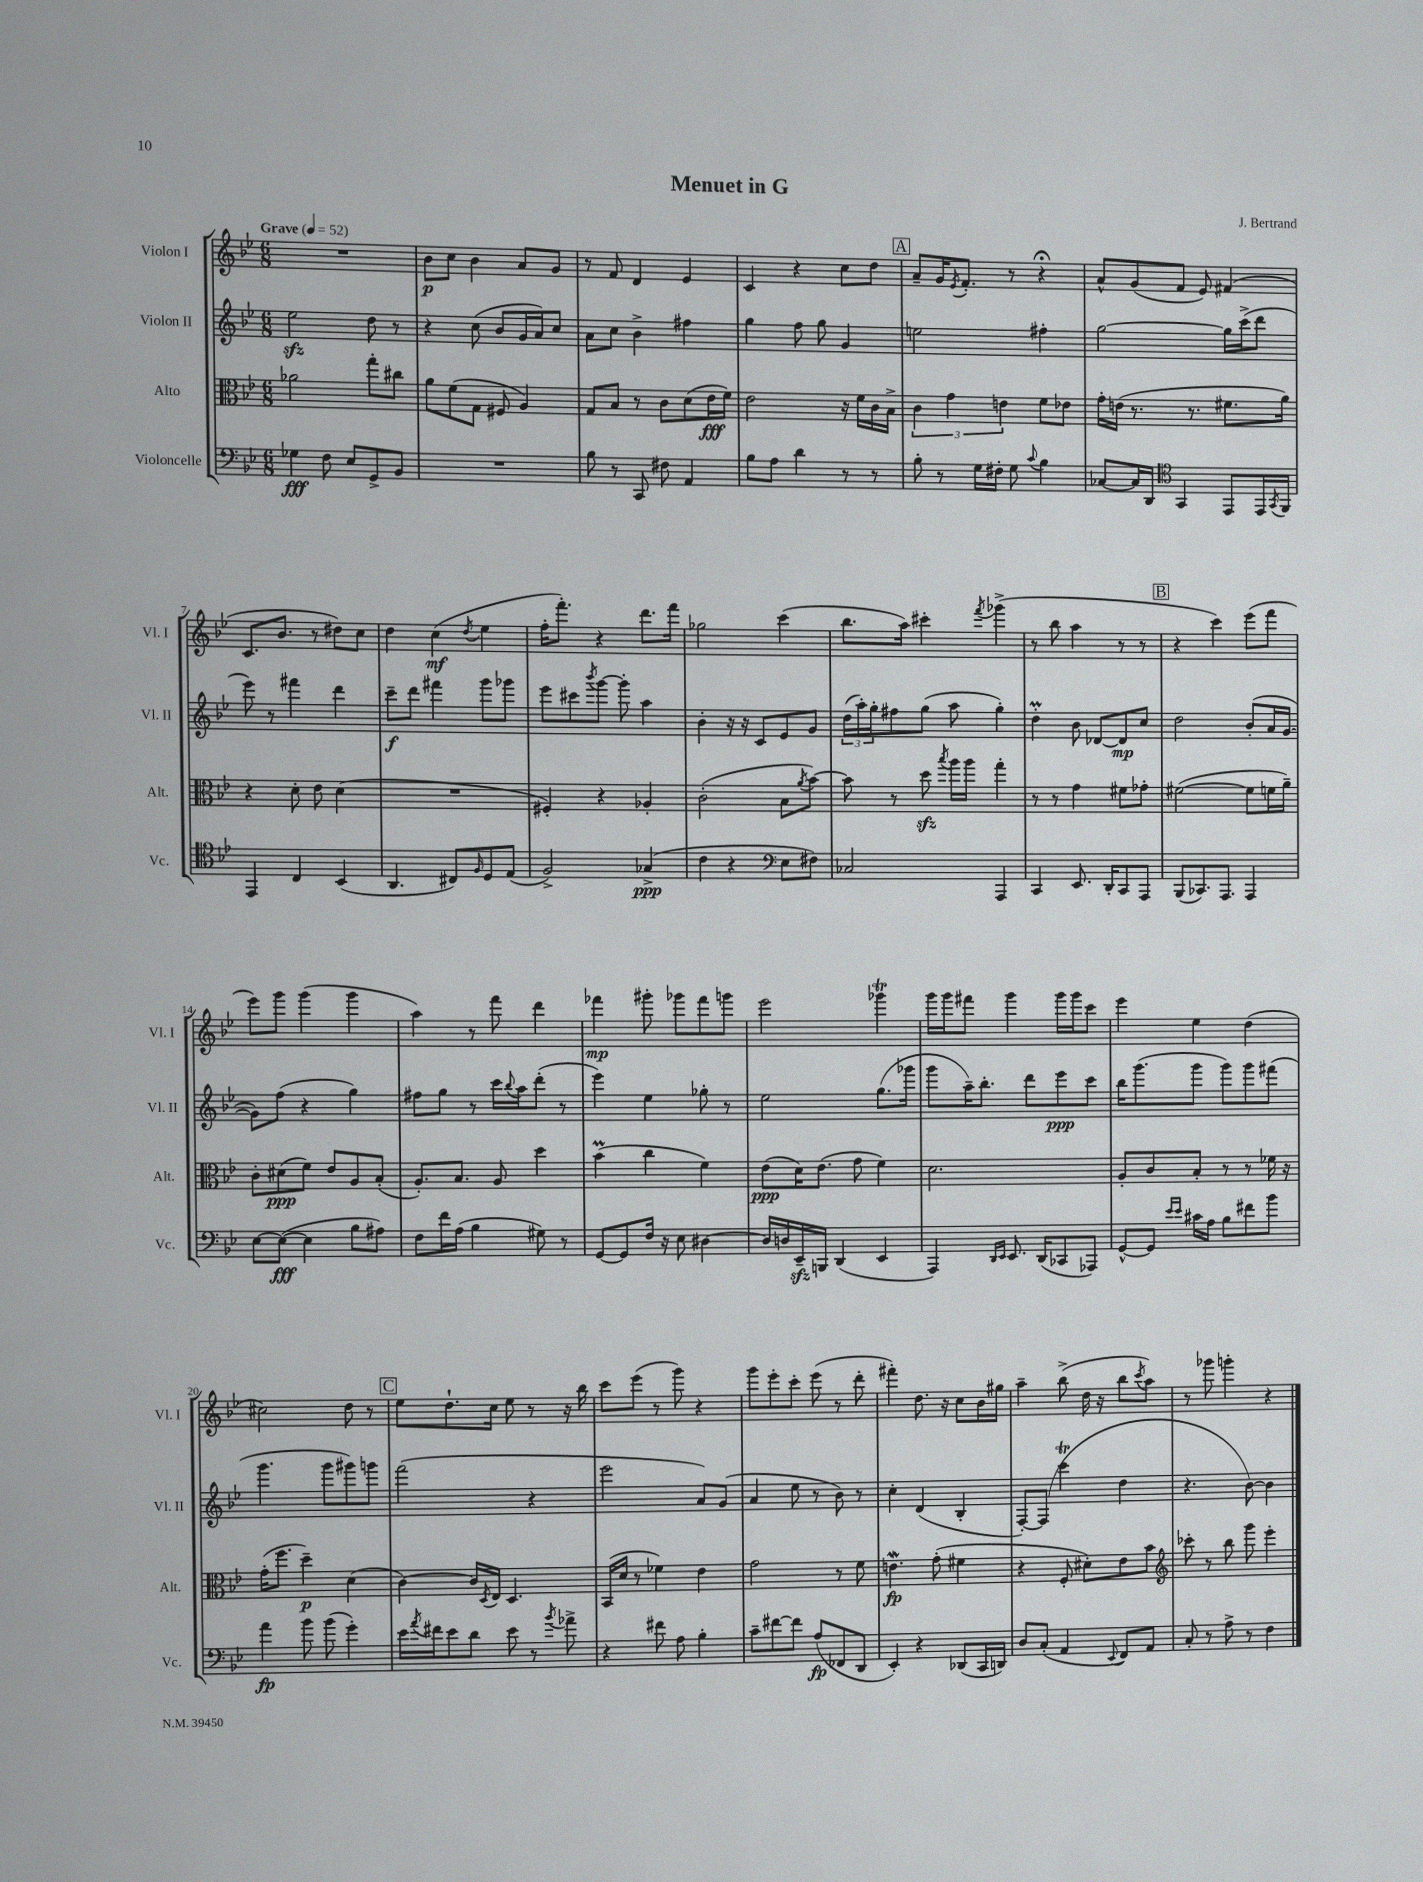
\header { title = "Menuet in G" composer = "J. Bertrand" }
<<
\new StaffGroup <<
\new Staff = "s0" \with { instrumentName = "Violon I" shortInstrumentName = "Vl. I" } {
    \clef treble \key bes \major \numericTimeSignature \time 6/8 \tempo "Grave" 4 = 52
    R2. |
    bes'8\p c''8 bes'4 a'8 g'8 |
    r8 f'8 d'4 ees'4 |
    c'4 r4 c''8 d''8 |
    \mark \markup { \box "A" } a'8-- g'16 \acciaccatura { ees'8 } f'8.-. r8 r4\fermata |
    a'8-^ g'8( f'8 ees'8) fis'4( |
    c'8. bes'8. r8 dis''8) c''8 |
    d''4 c''4\mf( \acciaccatura { d''8 } ees''4 |
    f''16-. f'''8.-.) r4 d'''8. f'''16 |
    ges''2 c'''4( |
    bes''8. a''16) cis'''4-. \acciaccatura { f'''8 } ges'''4->( |
    r8 bes''8 a''4 r8 r8 |
    \mark \markup { \box "B" } r4 c'''4) ees'''8( f'''8 |
    ees'''8) g'''8 g'''4( g'''4 |
    a''4) r8 f'''8 d'''4 |
    fes'''4\mp gis'''8-. ges'''8 fes'''8 g'''8 |
    ees'''2 ges'''4\trill |
    g'''16 g'''16 fis'''8 g'''4 g'''16 g'''16 c'''8 |
    ees'''4 ees''4 d''4( |
    cis''2) d''8 r8 |
    \mark \markup { \box "C" } ees''8 d''8.-! c''16 ees''8 r8 r16 bes''16 |
    c'''8 ees'''8( r8 g'''8) r4 |
    g'''8 ees'''8-. c'''8-. ees'''8( r8 d'''8-. |
    fis'''4-.) d''8. r16 c''8 bes'16 gis''16 |
    a''4-- bes''8->( d''16 r16 bes''8 \acciaccatura { c'''8 } a''8) |
    r8 ges'''8 g'''4-. r4 \bar "|." |
}
\new Staff = "s1" \with { instrumentName = "Violon II" shortInstrumentName = "Vl. II" } {
    \clef treble \key bes \major \numericTimeSignature \time 6/8
    ees''2\sfz d''8 r8 |
    r4 c''8( bes'8 g'16 a'16) c''8 |
    a'8 c''8 bes'4-> fis''4 |
    g''4 f''8 g''8 g'4 |
    \mark \markup { \box "A" } e''2 fis''4-. |
    g''2~ g''16 c'''16->( d'''8 |
    ees'''8) r8 fis'''4 d'''4 |
    c'''8--\f d'''8 fis'''4 g'''8 ges'''8 |
    ees'''8 cis'''8 \acciaccatura { bes'''8 } g'''8~ g'''8-. a''4 |
    bes'4-. r16 r16 c'8 ees'8 g'8 |
    \tuplet 3/2 { d''16( a''16-.) g''16-. } fis''8 g''8( a''8 g''4-.) |
    d''4-.\prall bes'8 des'8~ des'8\mp c''8 |
    \mark \markup { \box "B" } d''2 bes'8-.( a'16 g'16~ |
    g'8) f''8( r4 g''4) |
    fis''8 g''8 r8 c'''16 \appoggiatura { bes''8 } a''16 d'''8-.( r8 |
    ees'''4) ees''4 ges''8-. r8 |
    ees''2 g''8.( ges'''16 |
    g'''8 a''16--) bes''8.-. d'''8 ees'''8\ppp c'''8 |
    bes''16 g'''8.( g'''8 g'''8) g'''8 fis'''8( |
    g'''4. g'''8 gis'''8) g'''8 |
    \mark \markup { \box "C" } f'''2( r4 |
    ees'''2 a'8) g'8( |
    a'4 ees''8 r8 bes'8) r8 |
    c''4-. d'4( bes4-. |
    f8~-.) f8( c'''4\trill d''4 |
    r4. bes'8~) bes'4 \bar "|." |
}
\new Staff = "s2" \with { instrumentName = "Alto" shortInstrumentName = "Alt." } {
    \clef alto \key bes \major \numericTimeSignature \time 6/8
    aes'2 g''8-. cis''8 |
    a'8 f'8( g8 fis8 a4) |
    g8 bes8 r8 c'8 d'8( ees'16\fff f'16) |
    ees'2 r16 f'16 c'16 bes16-> |
    \mark \markup { \box "A" } \tuplet 3/2 { c'4 g'4 e'4 } f'8 ees'8 |
    g'16-. e'16( r8. r8. fis'8. a'16) |
    r4 d'8-. ees'8 d'4( |
    R2. |
    fis4-.) r4 aes4-. |
    c'2-.( bes8 \acciaccatura { a'8 } bes'8~) |
    bes'8 r8 d''8\sfz \acciaccatura { bes''8 } a''16 a''16 g''4-. |
    r8 r8 g'4 fis'8 ges'8-. |
    \mark \markup { \box "B" } fis'2~( fis'8 f'16 a'16--) |
    c'8-. dis'8\ppp( f'8) ees'8 a8 bes8-.( |
    a8.-.) bes8. a8 d''4 |
    bes'4\prall( c''4 f'4) |
    ees'8\ppp( d'16) ees'8.( g'8 f'4) |
    d'2. |
    a8-. c'8 bes8-. r8 r8 fes'16 r16 |
    g'16-.( f''8. d''4--\p) d'4( |
    \mark \markup { \box "C" } c'4~) c'16 \acciaccatura { d8 } ees16 d4. |
    bes,16( d'16 r8 fes'4) ees'4 |
    g'2 r8 f'8 |
    e'4.\mordent\fp g'8-.( fis'4 |
    r4 f8-. dis'8-.) ees'8 bes'8 |
    \clef treble ces'''8-. r8 bes''8 g'''8 ees'''4-. \bar "|." |
}
\new Staff = "s3" \with { instrumentName = "Violoncelle" shortInstrumentName = "Vc." } {
    \clef bass \key bes \major \numericTimeSignature \time 6/8
    ges4\fff f8 ees8 g,8-> bes,8 |
    R2. |
    bes8 r8 c,8 fis8 a,4 |
    bes8 a8 d'4 r8 r8 |
    \mark \markup { \box "A" } bes8-. r8 g16 fis16-. g8 \appoggiatura { c'8 } bes4 |
    ces8~ ces16 d,16 \clef tenor g,4 ees,8 ees,16 \acciaccatura { g,8 } f,16 |
    ees,4 c4 bes,4( |
    a,4. cis8) \grace { f16 } d8 ees8( |
    f2->) ges4->\ppp( |
    c'4 r4 \clef bass ees8 fis8) |
    ces2 a,,4 |
    c,4 ees,8. d,16-. c,8 a,,8 |
    \mark \markup { \box "B" } bes,,8( ces,8.) a,,8. a,,4 |
    ees8~ ees8~\fff( ees4 bes8 ais8) |
    f8 f'16 a16( bes4 gis8) r8 |
    g,8~ g,8 f16 r16 ees8 dis4~ |
    dis16 d16 ees,16--\sfz b,,16 d,4( ees,4 |
    a,,4) \grace { d,16 ees,16 } ees,8. d,16( ces,8 aes,,8) |
    g,8~-^ g,8 \grace { ees'16 ees'16 } cis'16 a16 bes8 fis'8 bes'8 |
    a'4\fp bes'8 bes'8( g'4-.) |
    \mark \markup { \box "C" } ees'16 \acciaccatura { a'8 } fis'16 ees'8 d'8 ees'8 r8 \acciaccatura { bes'8 } aes'8-> |
    r4 fis'8 a8 bes4-. |
    c'8-- fis'8~ fis'8 a8\fp( fes,8 d,8 |
    ees,4-.) r4 des,8( c,16 d,16) |
    d8 c8-.( a,4 \appoggiatura { ees,8 } f,8) a,8 |
    c8-. r8 a8-> r8 f4 \bar "|." |
}
>>
>>
